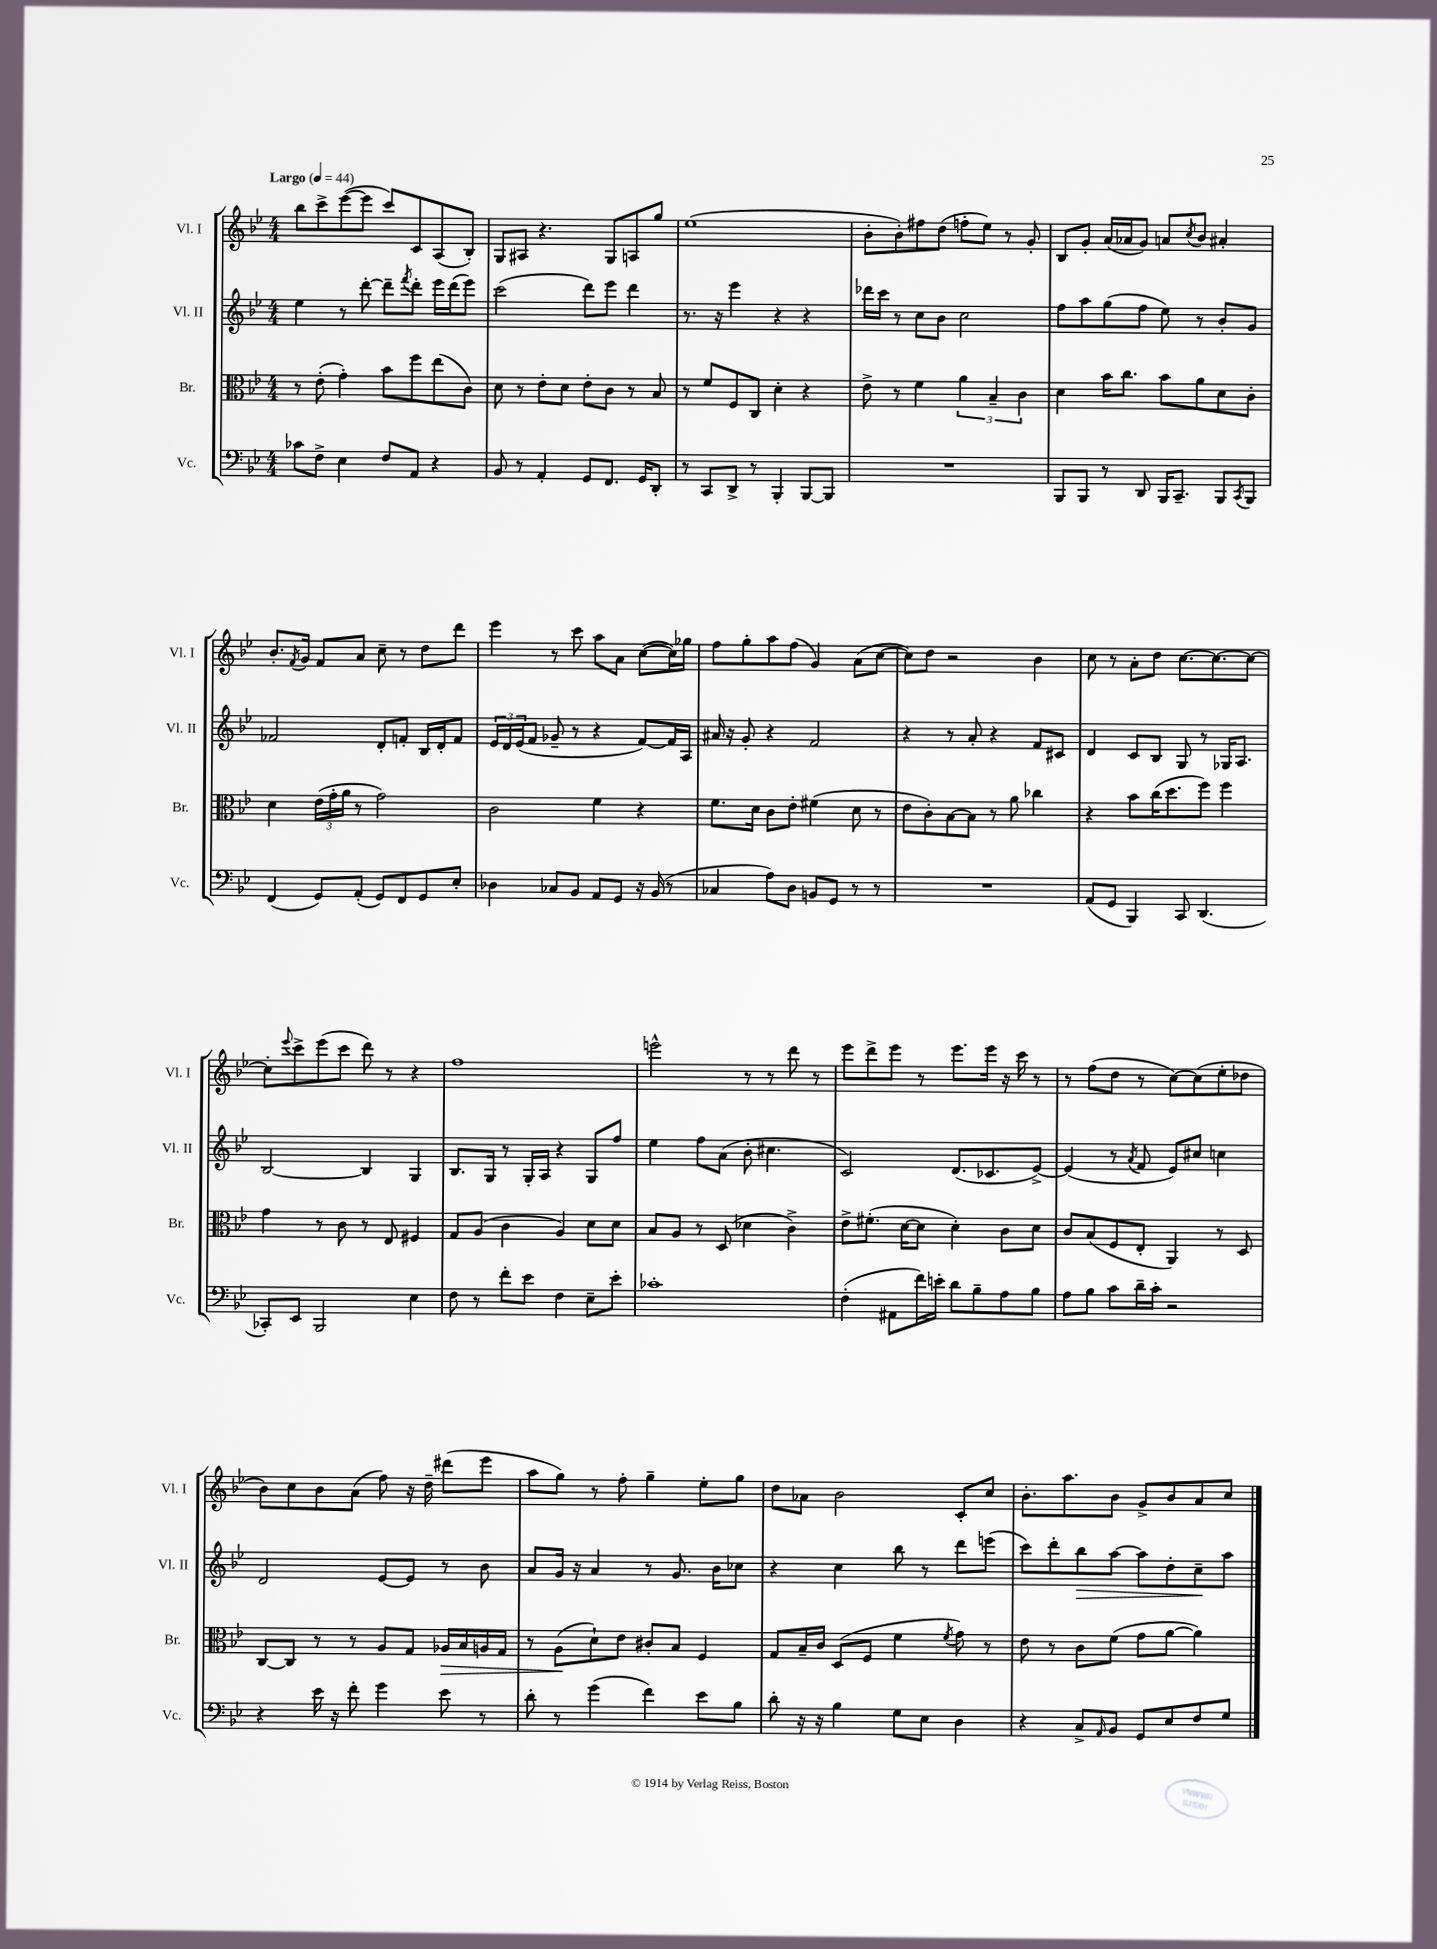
<<
\new StaffGroup <<
\new Staff = "s0" \with { instrumentName = "Vl. I" shortInstrumentName = "Vl. I" } {
    \clef treble \key bes \major \numericTimeSignature \time 4/4 \tempo "Largo" 4 = 44
    bes''8 c'''8-> ees'''8~( ees'''8 c'''8) c'8 a8( bes8-.) |
    g8 ais8 r4. g8 a8 g''8 |
    ees''1( |
    bes'8-. bes'8-.) fis''8 d''8( f''8-. ees''8) r8 g'8-. |
    bes8 g'8-. a'16( aes'16 g'8) a'8 \acciaccatura { c''8 } bes'8 ais'4-. |
    bes'8.-. \acciaccatura { f'8 } g'16 f'8 a'8 c''8-- r8 d''8 d'''8 |
    ees'''4 r8 c'''8 a''8 a'8 c''8~( c''16) ges''16 |
    f''8 g''8-. a''8 f''8( g'4) a'8( c''8~ |
    c''8) d''8 r2 bes'4 |
    c''8 r8 a'8-. d''8 c''8.~ c''8.~ c''8~ |
    c''8-. \appoggiatura { ees'''8 } c'''8-> ees'''8( c'''8 d'''8) r8 r4 |
    f''1 |
    e'''2-^ r8 r8 d'''8 r8 |
    ees'''8 d'''8-> ees'''8 r8 ees'''8. ees'''16 r16 c'''16 r8 |
    r8 f''8( d''8 r8 c''8~) c''8( ees''8-. des''8 |
    bes'8) c''8 bes'8 a'8( f''8) r16 d''16-- dis'''8( ees'''8 |
    a''8 g''8) r8 f''8-. g''4-- ees''8-. g''8 |
    d''8 aes'8 bes'2 c'8-. c''8 |
    bes'8.-. a''8. bes'8 g'8-> bes'8 a'8 c''8 \bar "|." |
}
\new Staff = "s1" \with { instrumentName = "Vl. II" shortInstrumentName = "Vl. II" } {
    \clef treble \key bes \major \numericTimeSignature \time 4/4
    ees''4 r8 d'''8~-. d'''8-- \acciaccatura { f'''8 } d'''8-. ees'''16 d'''16( ees'''8) |
    c'''2( d'''8) ees'''8 d'''4 |
    r8. r16 ees'''4 r4 r4 |
    des'''16 c'''16 r8 c''8 bes'8 c''2 |
    f''8 a''8 g''8( f''8 ees''8) r8 bes'8-. g'8 |
    fes'2 d'8-. f'8-. bes16 d'16-. f'8 |
    \tuplet 3/2 { ees'16 d'16 ees'16( } f'8 ges'8-- r8 r4 f'8~) f'16 a16 |
    ais'16 r16 g'8-. r4 f'2 |
    r4 r8 a'8-. r4 f'8 cis'8 |
    d'4 c'8 bes8 g8 r8 ges16 a8. |
    bes2~ bes4 g4 |
    bes8. g16 r8 g16-. a16 r4 g8 f''8 |
    ees''4 f''8 a'8( bes'8-. cis''4. |
    c'2) d'8.( ces'8. ees'8~->) |
    ees'4( r8 \acciaccatura { a'8 } f'8 ees'8) cis''8 c''4 |
    d'2 ees'8~ ees'8 r8 bes'8 |
    a'8 g'16 r16 a'4 r8 g'8. bes'16 ces''8 |
    r4 c''4 bes''8 r8 d'''8 e'''8( |
    c'''8) d'''8-. bes''8\> a''8~ a''8 d''8-. c''8--\! a''8 \bar "|." |
}
\new Staff = "s2" \with { instrumentName = "Br." shortInstrumentName = "Br." } {
    \clef alto \key bes \major \numericTimeSignature \time 4/4
    r8 ees'8-.( g'4-.) bes'8 f''8 ees''8( c'8) |
    d'8 r8 ees'8-. d'8 ees'8-. c'8 r8 bes8 |
    r8 f'8 f8 c8 d'4-. r4 |
    ees'8-> r8 f'4 \tuplet 3/2 { a'4 bes4-- c'4 } |
    d'4 bes'16 c''8. bes'8 a'8 d'8 c'8-. |
    d'4 \tuplet 3/2 { ees'16( g'16-. a'16 } r8 g'2) |
    c'2 f'4 r4 |
    f'8. d'16 c'8 ees'8-. fis'4( d'8 r8 |
    ees'8 c'8-.) bes8~ bes8 r8 a'8 ces''4 |
    r4 bes'8 c''16( d''8. f''8) f''4 |
    g'4 r8 c'8 r8 ees8 fis4 |
    g8 a8( c'4 a4) d'8 d'8 |
    bes8 a8 r8 d8( des'4 c'4->) |
    ees'8-> fis'8.-.( d'16~ d'8 d'4-.) c'8 d'8 |
    c'8 bes8( f8 ees8-. a,4) r8 d8 |
    c8~ c8 r8 r8 a8 g8 aes16\> bes16 a16 g16 |
    r8 a8\!( d'8-!) ees'8 cis'8-. bes8 f4 |
    g8 bes16-- c'16 d8( f8 f'4 \acciaccatura { f'8 } g'8) r8 |
    ees'8 r8 c'8 f'8( g'8 a'8~ a'4) \bar "|." |
}
\new Staff = "s3" \with { instrumentName = "Vc." shortInstrumentName = "Vc." } {
    \clef bass \key bes \major \numericTimeSignature \time 4/4
    ces'8 f8-> ees4 f8 a,8 r4 |
    bes,8 r8 a,4-. g,8 f,8. g,16 d,8-. |
    r8 c,8 d,8-> r8 bes,,4-. bes,,8~ bes,,8 |
    R1 |
    bes,,8 bes,,8 r8 d,8 bes,,16 c,8.-- bes,,8 \acciaccatura { c,8 } bes,,8 |
    f,4( g,8) a,8-.( g,8) f,8 g,8 ees8-. |
    des4 ces8 bes,8 a,8 g,8 r16 bes,16( r8 |
    ces4 a8) d8 b,8 g,8 r8 r8 |
    R1 |
    a,8( g,8 bes,,4) c,8 d,4.( |
    ces,8-.) ees,8 bes,,2 ees4 |
    f8 r8 f'8-. ees'8 f4 ees8-- ees'8-. |
    ces'1-. |
    f4-.( ais,8 f'16) e'16-. d'8 bes8-- a8 bes8 |
    a8 bes8 c'8 d'16-- c'16-. r2 |
    r4 ees'16 r16 f'8-. g'4 ees'8 r8 |
    d'8-. r8 g'4( f'4) ees'8 bes8 |
    d'8-. r16 r16 bes4 g8 ees8 d4 |
    r4 c8-> \grace { a,16 } bes,8 g,8 ees8 f8 g8 \bar "|." |
}
>>
>>
\layout { \context { \Score \remove "Bar_number_engraver" } }
